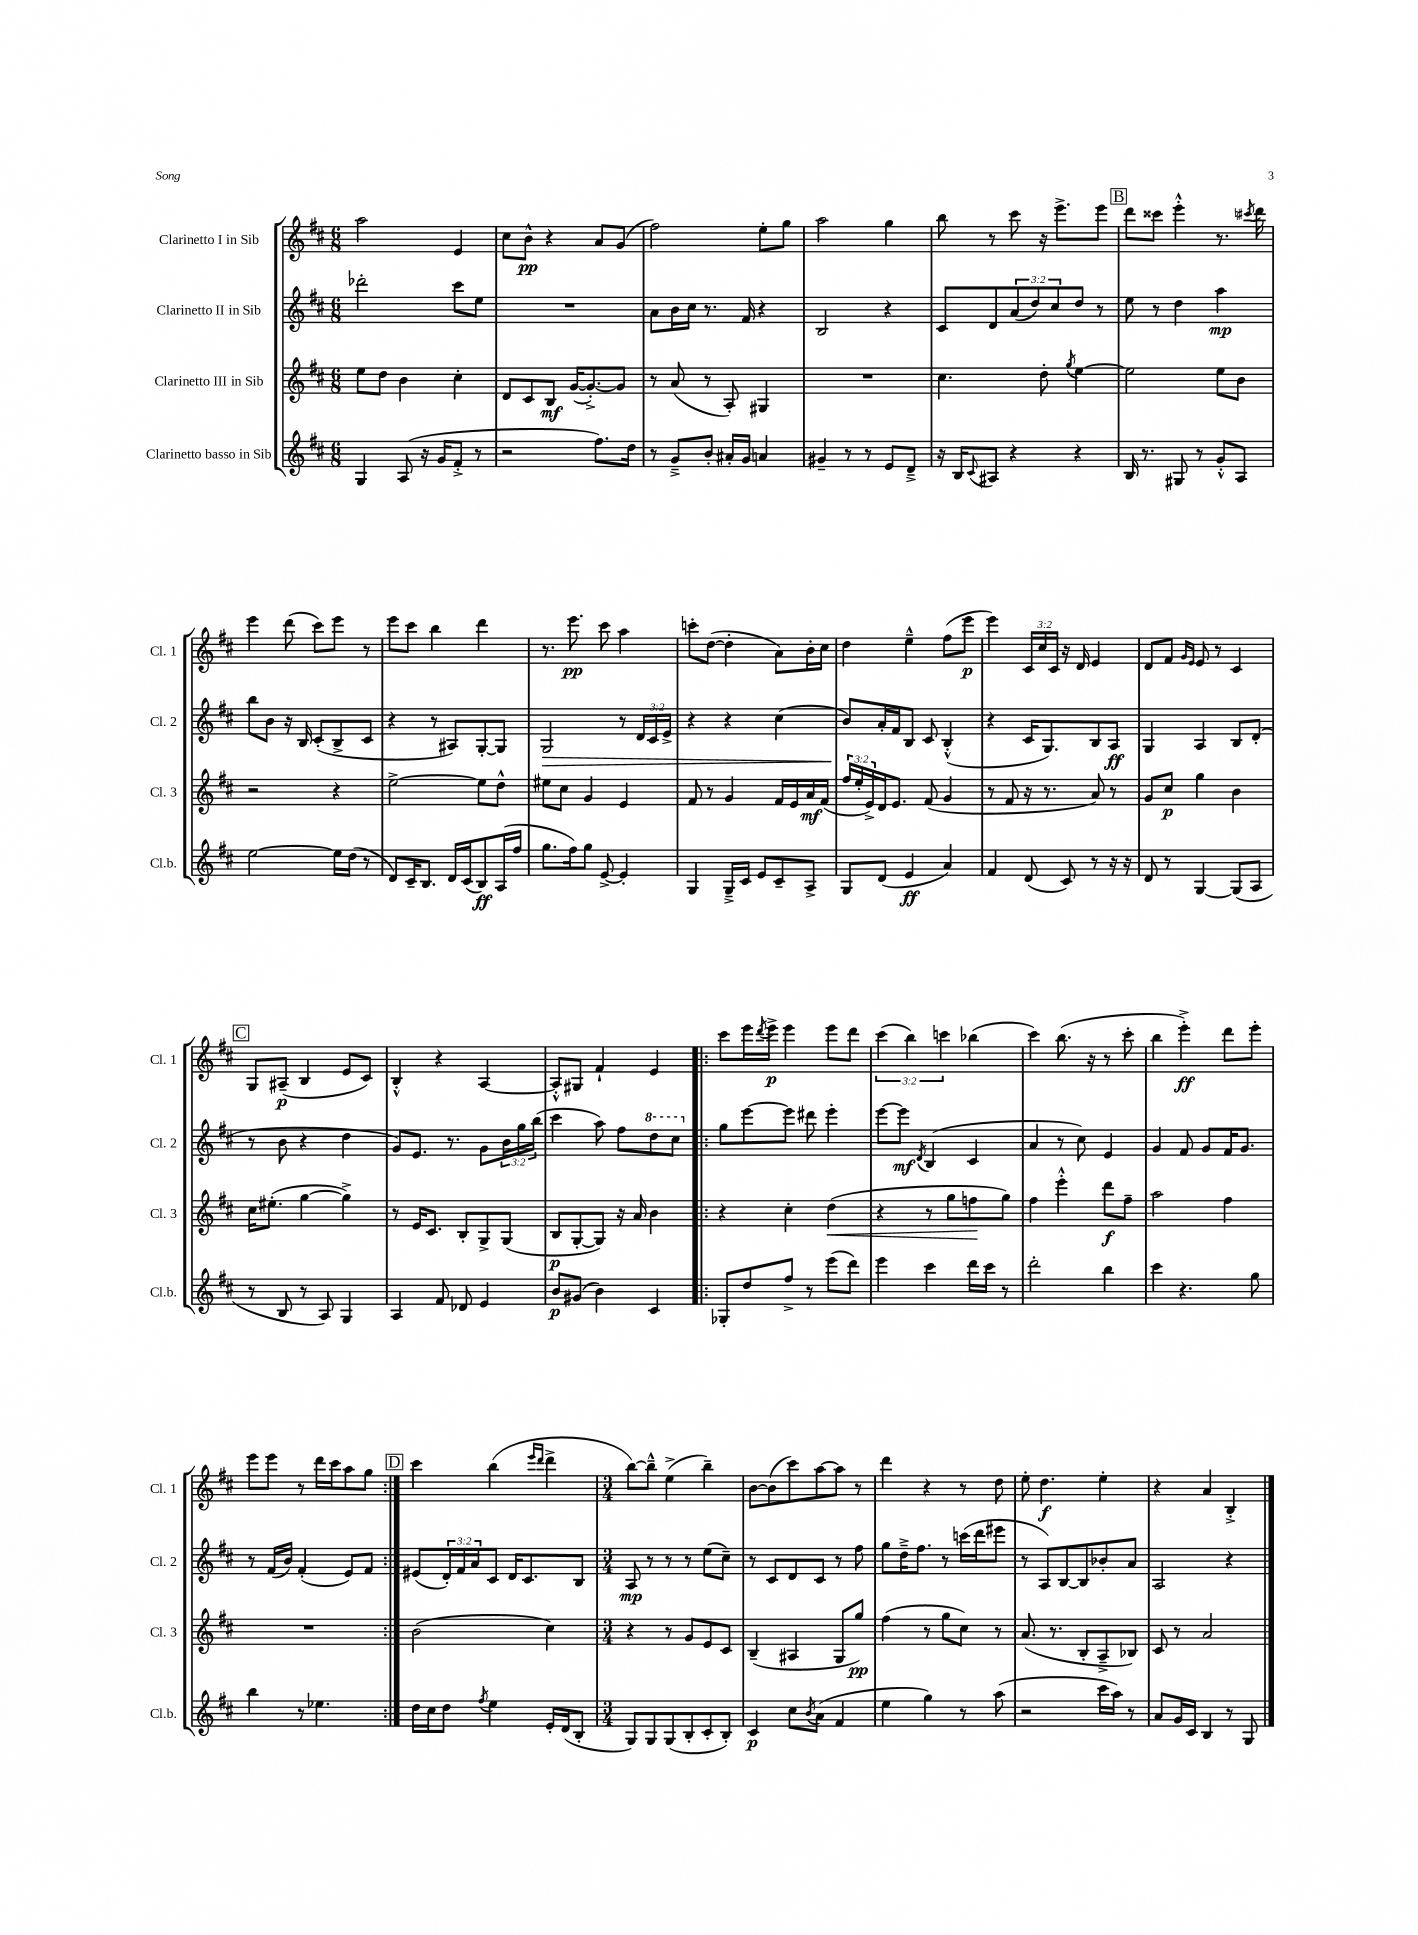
<<
\new StaffGroup <<
\new Staff = "s0" \with { instrumentName = "Clarinetto I in Sib" shortInstrumentName = "Cl. 1" } {
    \clef treble \key d \major \numericTimeSignature \time 6/8 \override Staff.TupletNumber.text = #tuplet-number::calc-fraction-text
    a''2 e'4 |
    cis''8 b'8-^\pp r4 a'8 g'8( |
    fis''2) e''8-. g''8 |
    a''2 g''4 |
    b''8 r8 cis'''8 r16 e'''8.-> e'''8 |
    \mark \markup { \box "B" } d'''8 cisis'''8 e'''4-.-^ r8. \acciaccatura { cis'''8 } d'''16 |
    e'''4 d'''8( cis'''8) e'''8 r8 |
    e'''8 cis'''8 b''4 d'''4 |
    r8. e'''8.\pp cis'''8 a''4 |
    c'''8-. d''8~( d''4-. a'8) b'16-. cis''16 |
    d''4 e''4---^ fis''8( e'''8\p |
    e'''4) \tuplet 3/2 { cis'16 cis''16 cis'16 } r16 d'16 e'4 |
    d'8 fis'8 \grace { g'16 e'16 } e'8 r8 cis'4 |
    \mark \markup { \box "C" } g8 ais8--\p( b4 e'8 cis'8) |
    b4-.-^ r4 a4~ |
    a8-.-^ gis8 fis'4-! e'4 |
    \repeat volta 2 { cis'''8 e'''16 \acciaccatura { d'''8 } e'''16->\p e'''4 e'''8 d'''8 |
    \tuplet 3/2 { cis'''4( b''4) c'''4 } bes''4( |
    cis'''4) b''8.( r16 r8 cis'''8-. |
    b''4 e'''4-.->\ff) d'''8 e'''8-. |
    e'''8 e'''8 r8 d'''16 cis'''16 a''8 g''8 | }
    \mark \markup { \box "D" } cis'''4 b''4( \grace { e'''16 d'''16 } d'''4-> |
    \numericTimeSignature \time 3/4 b''8~) b''8---^ e''4->( b''4--) |
    b'8~ b'8( cis'''8) a''8~ a''8 r8 |
    d'''4 r4 r8 d''8 |
    e''8-. d''4.\f e''4-. |
    r4 a'4 b4-.-> \bar "|." |
}
\new Staff = "s1" \with { instrumentName = "Clarinetto II in Sib" shortInstrumentName = "Cl. 2" } {
    \clef treble \key d \major \numericTimeSignature \time 6/8 \override Staff.TupletNumber.text = #tuplet-number::calc-fraction-text
    des'''2-. cis'''8 e''8 |
    R2. |
    a'8 b'16 cis''16 r8. fis'16 r4 |
    b2 r4 |
    cis'8 d'8 \tuplet 3/2 { a'8( d''8) cis''8 } d''8 r8 |
    \mark \markup { \box "B" } e''8 r8 d''4 a''4\mp |
    b''8 b'8 r16 b16 cis'8-.( b8-> cis'8 |
    r4 r8 ais8) g8~-. g8 |
    g2\> r8 \tuplet 3/2 { d'16 cis'16 e'16-> } |
    r4 r4 cis''4( |
    b'8\!) a'16-. fis'16 b8 cis'8 b4-.-^( |
    r4 cis'16 g8.) b8 a8\ff |
    g4 a4 b8 d'8-.( |
    \mark \markup { \box "C" } r8 b'8 r4 d''4 |
    g'8) e'8. r8. g'8 \tuplet 3/2 { b'16 g''16 b''16( } |
    cis'''4 a''8) fis''8 \ottava #1 d'''8 cis'''8 \ottava #0 |
    \repeat volta 2 { g''8 e'''8~ e'''8 dis'''8 e'''4-. |
    e'''8~ e'''8\mf \acciaccatura { d'8 } b4( cis'4 |
    a'4 r8 cis''8) e'4 |
    g'4 fis'8 g'8 fis'16 g'8. |
    r8 fis'16( b'16) fis'4-.( e'8) fis'8 | }
    \mark \markup { \box "D" } eis'8( \tuplet 3/2 { d'16-.) fis'16 a'16 } cis'8 d'16 cis'8. b8 |
    \numericTimeSignature \time 3/4 a8\mp r8 r8 r8 e''8( cis''8--) |
    r8 cis'8 d'8 cis'8 r8 fis''8 |
    g''8 d''16---> fis''8. r8 c'''16( d'''16 eis'''8 |
    r8 a8) b8~ b8 bes'8-. a'8 |
    a2 r4 \bar "|." |
}
\new Staff = "s2" \with { instrumentName = "Clarinetto III in Sib" shortInstrumentName = "Cl. 3" } {
    \clef treble \key d \major \numericTimeSignature \time 6/8 \override Staff.TupletNumber.text = #tuplet-number::calc-fraction-text
    e''8 d''8 b'4 cis''4-. |
    d'8 cis'8 b8\mf g'16~( g'8.~-.->) g'8 |
    r8 a'8( r8 a8-.) gis4 |
    R2. |
    cis''4. d''8-. \acciaccatura { g''8 } e''4~ |
    \mark \markup { \box "B" } e''2 e''8 b'8 |
    r2 r4 |
    e''2~-> e''8 d''8-^ |
    eis''8 cis''8 g'4 e'4 |
    fis'8 r8 g'4 fis'16 e'16 a'16\mf fis'16( |
    \tuplet 3/2 { fis''16 e''16-. e'16->) } d'16 e'8. fis'8( g'4 |
    r8 fis'8 r16 r8. a'8) r8 |
    g'8 cis''8\p g''4 b'4 |
    \mark \markup { \box "C" } cis''16 eis''8.-.( g''4~ g''4->) |
    r8 e'16 cis'8. b8-. g8-> g8( |
    b8\p g8~-. g8) r16 a'16 b'4 |
    \repeat volta 2 { r4 cis''4-. d''4\<( |
    r4 r8 g''8 f''8\! g''8) |
    fis''4 e'''4-.-^ d'''8\f fis''8-- |
    a''2 fis''4 |
    R2. | }
    \mark \markup { \box "D" } b'2( cis''4) |
    \numericTimeSignature \time 3/4 r4 r8 g'8 e'8 cis'8 |
    b4--( ais4 g8 g''8\pp) |
    fis''4( r8 g''8 cis''8) r8 |
    a'8.( r8. b8-. a8---> bes8) |
    cis'8 r8 a'2 \bar "|." |
}
\new Staff = "s3" \with { instrumentName = "Clarinetto basso in Sib" shortInstrumentName = "Cl.b." } {
    \clef treble \key d \major \numericTimeSignature \time 6/8
    g4 a8( r16 g'16 fis'8-.-> r8 |
    r2 fis''8.) d''16 |
    r8 g'8---> b'8-. ais'16-. g'16 a'4 |
    gis'4-- r8 r8 e'8 d'8---> |
    r16 b16 \appoggiatura { cis'8 } ais8 r4 r4 |
    \mark \markup { \box "B" } b16 r8. gis8 r8 g'8-.-^ a8 |
    e''2~ e''16 d''16( r8 |
    d'8) cis'16-- b8. d'16 cis'16( b8\ff) a16( fis''16 |
    g''8. fis''16) g''8 e'8~-> e'4-. |
    g4 g16---> cis'16 e'8 cis'8-- a8-> |
    g8 d'8( e'4\ff a'4) |
    fis'4 d'8( cis'8) r8 r16 r16 |
    d'8 r8 g4~ g8( a8 |
    \mark \markup { \box "C" } r8 b8 r8 a8) g4 |
    a4 fis'8 des'8 e'4 |
    b'8\p gis'8( b'4) cis'4 |
    \repeat volta 2 { ges8-. d''8 fis''8-> r8 e'''8( d'''8) |
    e'''4 cis'''4 d'''16 cis'''16 r8 |
    d'''2-. b''4 |
    cis'''4 r4. g''8 |
    b''4 r8 ees''4. | }
    \mark \markup { \box "D" } d''16 cis''16 d''8 \acciaccatura { fis''8 } e''4 e'16-. d'16( b8-. |
    \numericTimeSignature \time 3/4 g8) g8 g8( b8-. cis'8-. b8-.) |
    cis'4\p cis''8 \acciaccatura { b'8 } a'8( fis'4 |
    e''4 g''4) r8 a''8( |
    r2 cis'''16 a''16) r8 |
    a'8 g'16 cis'16 b4 r8 g8 \bar "|." |
}
>>
>>
\layout { \context { \Score \remove "Bar_number_engraver" } }
